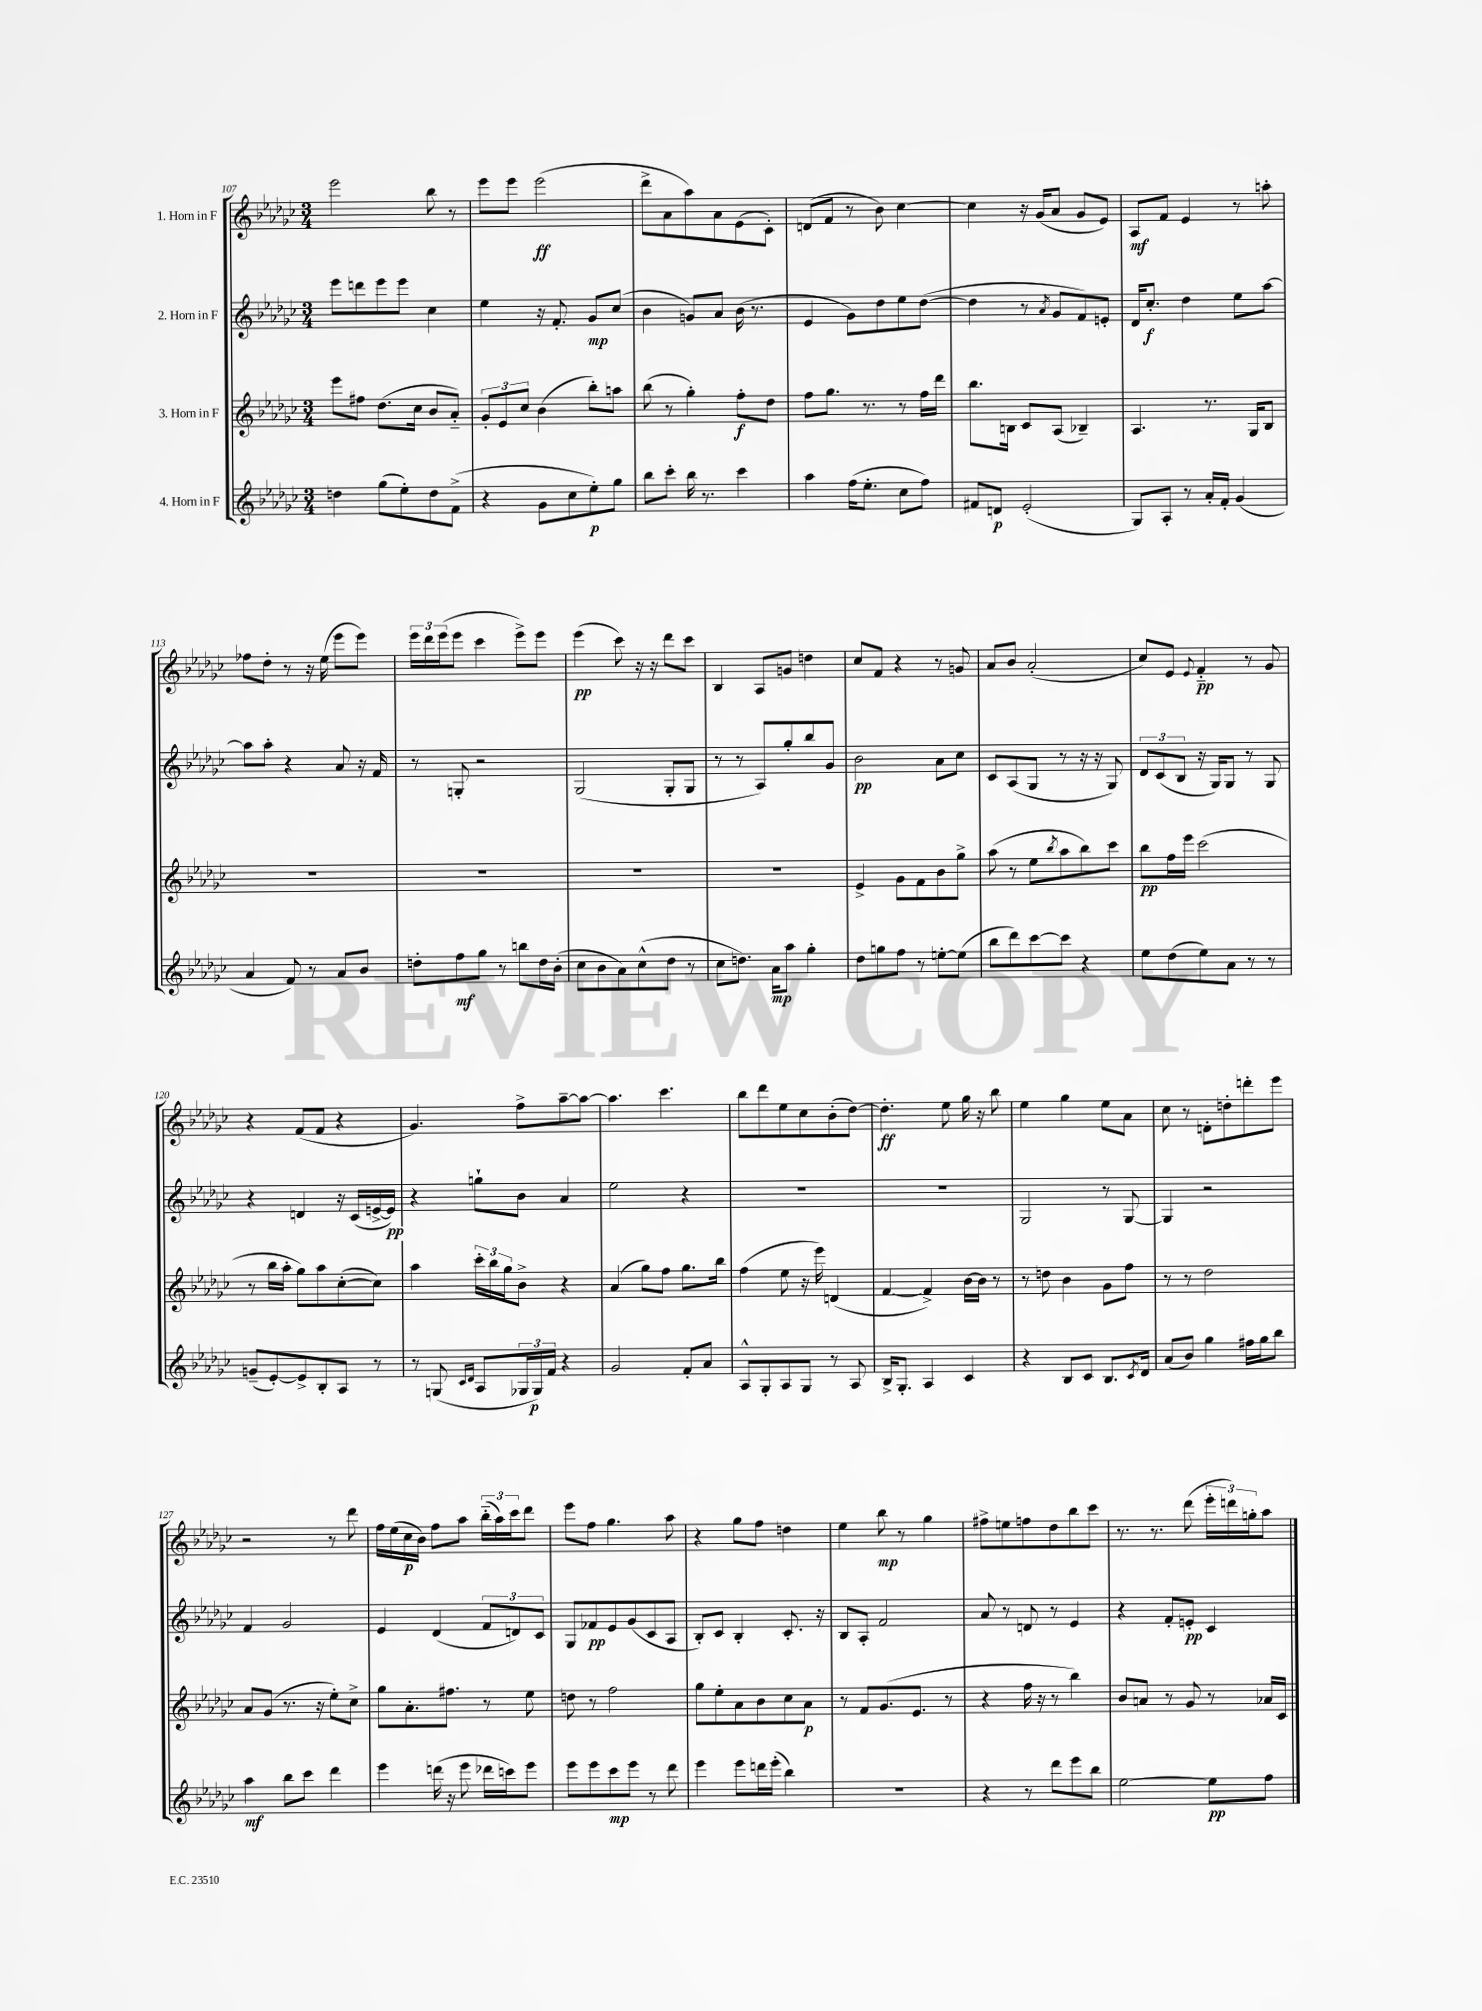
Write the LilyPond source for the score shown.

<<
\new StaffGroup <<
\new Staff = "s0" \with { instrumentName = "1. Horn in F" } {
    \clef treble \key ges \major \numericTimeSignature \time 3/4
    ees'''2 bes''8 r8 |
    ees'''8 ees'''8 ees'''2\ff( |
    des'''8-> aes'8 aes''8) aes'8 ees'8( ces'8-.) |
    d'8( f'8 r8 bes'8) ces''4~ |
    ces''4 r16 ges'16( aes'8 ges'8 ees'8) |
    aes8\mf f'8 ees'4 r8 a''8-. |
    fes''8 des''8-. r8 r16 ees''16( ees'''8 ees'''8) |
    \tuplet 3/2 { ees'''16 des'''16 ees'''16( } ees'''8 ces'''4 ees'''8->) ees'''8 |
    ees'''4\pp( ces'''8) r16 r16 des'''8 ces'''8 |
    bes4 aes8 g'8 d''4 |
    ces''8 f'8 r4 r8 g'8 |
    aes'8 bes'8 aes'2-.( |
    ces''8) ees'8 \appoggiatura { ees'8 } f'4-_\pp r8 ges'8 |
    r4 f'8( f'8 r4 |
    ges'4.) f''8-> aes''8~-- aes''8~ |
    aes''4. ces'''4. |
    bes''8 des'''8 ees''8 ces''8 bes'8-.( des''8~) |
    des''4.-.\ff ees''8 ges''16 r16 bes''8 |
    ees''4 ges''4 ees''8 aes'8 |
    ces''8 r8 d'8-. d''8-. d'''8-. ees'''8 |
    r2 r8 des'''8 |
    f''16 ees''16( ces''16\p bes'16) f''8 aes''8 \tuplet 3/2 { bes''16-_( aes''16) ces'''16 } des'''8 |
    ees'''8 f''8 ges''4. aes''8 |
    r4 ges''8 f''8 d''4 |
    ees''4 bes''8\mp r8 ges''4 |
    fis''8-> e''8 f''8 des''8 bes''8 ces'''8 |
    r8. r8. des'''8( \tuplet 3/2 { ees'''16-. d'''16) g''16-. } aes''8 \bar "|." |
}
\new Staff = "s1" \with { instrumentName = "2. Horn in F" } {
    \clef treble \key ges \major \numericTimeSignature \time 3/4
    ees'''8 d'''8 ees'''8 ees'''8 ces''4 |
    ees''4 r16 f'8.-. ges'8\mp ces''8( |
    bes'4 g'8) aes'8 bes'16( r8. |
    ees'4 ges'8) des''8 ees''8 des''8~( |
    des''4 r8 \acciaccatura { aes'8 } ges'8 f'8) e'8-. |
    des'16 ces''8.-.\f des''4 ees''8 aes''8~ |
    aes''8 aes''8-. r4 aes'8 r16 f'16 |
    r8 g8-. r2 |
    ges2( ges8-. ges8 |
    r8 r8 aes8) ges''8-. bes''8 ges'8 |
    bes'2\pp aes'8 ces''8 |
    ces'8 aes8( ges8 r8 r16 r16 ges8) |
    \tuplet 3/2 { des'8 ces'8( bes8 } r16 ges16) ges8 r8 ges8 |
    r4 d'4 r16 ces'16( e'16~-> e'16\pp) |
    r4 g''8-! bes'8 aes'4 |
    ees''2 r4 |
    R2. |
    R2. |
    ges2 r8 ges8~ |
    ges4 r2 |
    f'4 ges'2 |
    ees'4 des'4( \tuplet 3/2 { f'8 d'8) ces'8 } |
    ges8 fes'8\pp ees'8 ges'8( ces'8 aes8 |
    bes8-.) ces'8 bes4-. ces'8.-. r16 |
    bes8 aes8-. f'2 |
    aes'8 r8 d'8 r8 ees'4 |
    r4 f'8-. e'8-.\pp ces'4 \bar "|." |
}
\new Staff = "s2" \with { instrumentName = "3. Horn in F" } {
    \clef treble \key ges \major \numericTimeSignature \time 3/4
    ees'''8 fis''8 des''8.( ces''16 bes'8 aes'8-_) |
    \tuplet 3/2 { ges'8-. ees'8 ces''8 } bes'4( bes''8-.) a''8 |
    bes''8( r8 ges''4-.) f''8-.\f des''8 |
    f''8 ges''8. r8. r8 f''16 des'''16 |
    bes''8. b16 ces'8 aes8( bes4--) |
    aes4. r8. ges16 bes8 |
    R2. |
    R2. |
    R2. |
    R2. |
    ees'4-> ges'8 f'8 bes'8 ges''8-> |
    aes''8( r8 ees''8 \acciaccatura { bes''8 } aes''8 bes''8) ces'''8 |
    bes''8\pp f''16 ees'''16 ces'''2( |
    r8 bes''16 aes''16-. ges''8) aes''8 ces''8~-.( ces''8) |
    aes''4 \tuplet 3/2 { ces'''16-. bes''16 ges''16 } bes'8-> r4 |
    aes'4( ges''8) f''8 ges''8. bes''16 |
    f''4( ees''8 r16 ees'''16) d'4( |
    f'4~ f'4->) bes'16~ bes'16 r8 |
    r8 d''8 bes'4 ges'8 f''8 |
    r8 r8 des''2 |
    aes'8 ges'8( r8. r16 ees''8-.) ces''8-> |
    ges''8 aes'8.-. fis''8. r8 ees''8 |
    d''8 r8 f''2 |
    ges''8 ees''8-. aes'8 bes'8 ces''8 aes'8\p |
    r8 f'8 ges'8.( ees'8. r8 |
    r4 f''16 r16 r8 bes''4) |
    bes'8 a'8 r8 ges'8 r8 aes'16 ces'16 \bar "|." |
}
\new Staff = "s3" \with { instrumentName = "4. Horn in F" } {
    \clef treble \key ges \major \numericTimeSignature \time 3/4
    d''4 ges''8( ees''8-.) d''8 f'8->( |
    r4 ges'8 ces''8 ees''8-.\p) ges''8 |
    bes''8 ces'''8-. bes''16 r8. ces'''4 |
    aes''4 f''16( ees''8.-. ces''8 f''8) |
    fis'8 d'8\p ees'2-.( |
    ges8) aes8-. r8 aes'16-. f'16-. ges'4( |
    aes'4 f'8) r8 aes'8 bes'8 |
    d''8-. f''8\mf ges''8 r8 b''8 d''16 bes'16-.( |
    ces''8 bes'8 aes'8) ces''8-^( des''8 r8 |
    ces''8 d''8.) aes'16\mp aes''8 ges''4-. |
    des''8 g''8 f''8 r8 e''8~-. e''8( |
    bes''8 des'''8) ces'''8~ ces'''8 r4 |
    ees''8 des''8( ees''8) aes'8 r8 r8 |
    g'8--( ees'8~-.) ees'8-> bes8-. aes8 r8 |
    r8 g8( \grace { ces'16 des'16 } aes8 \tuplet 3/2 { ges16 ges16\p) f'16 } r4 |
    ges'2 f'8-. aes'8 |
    aes8-^ ges8-. aes8 ges8 r8 aes8 |
    bes16-> ges8.-. aes4 ces'4 |
    r4 bes8 ces'8 bes8. \acciaccatura { ces'8 } des'16 |
    aes'8( bes'8) ges''4 fis''16 ges''16 bes''8 |
    aes''4\mf bes''8 ces'''8 des'''4 |
    ees'''4 d'''16( r16 ees'''8 des'''16 c'''16) ees'''8 |
    ees'''8 ees'''8 ces'''8\mp ees'''8 r8 des'''8 |
    ees'''4 ees'''8 d'''16 ees'''16-.( bes''4) |
    R2. |
    r4 r8 des'''8 ees'''8 bes''8 |
    ees''2~ ees''8\pp f''8 \bar "|." |
}
>>
>>
\layout { \context { \Score currentBarNumber = #107 } }
